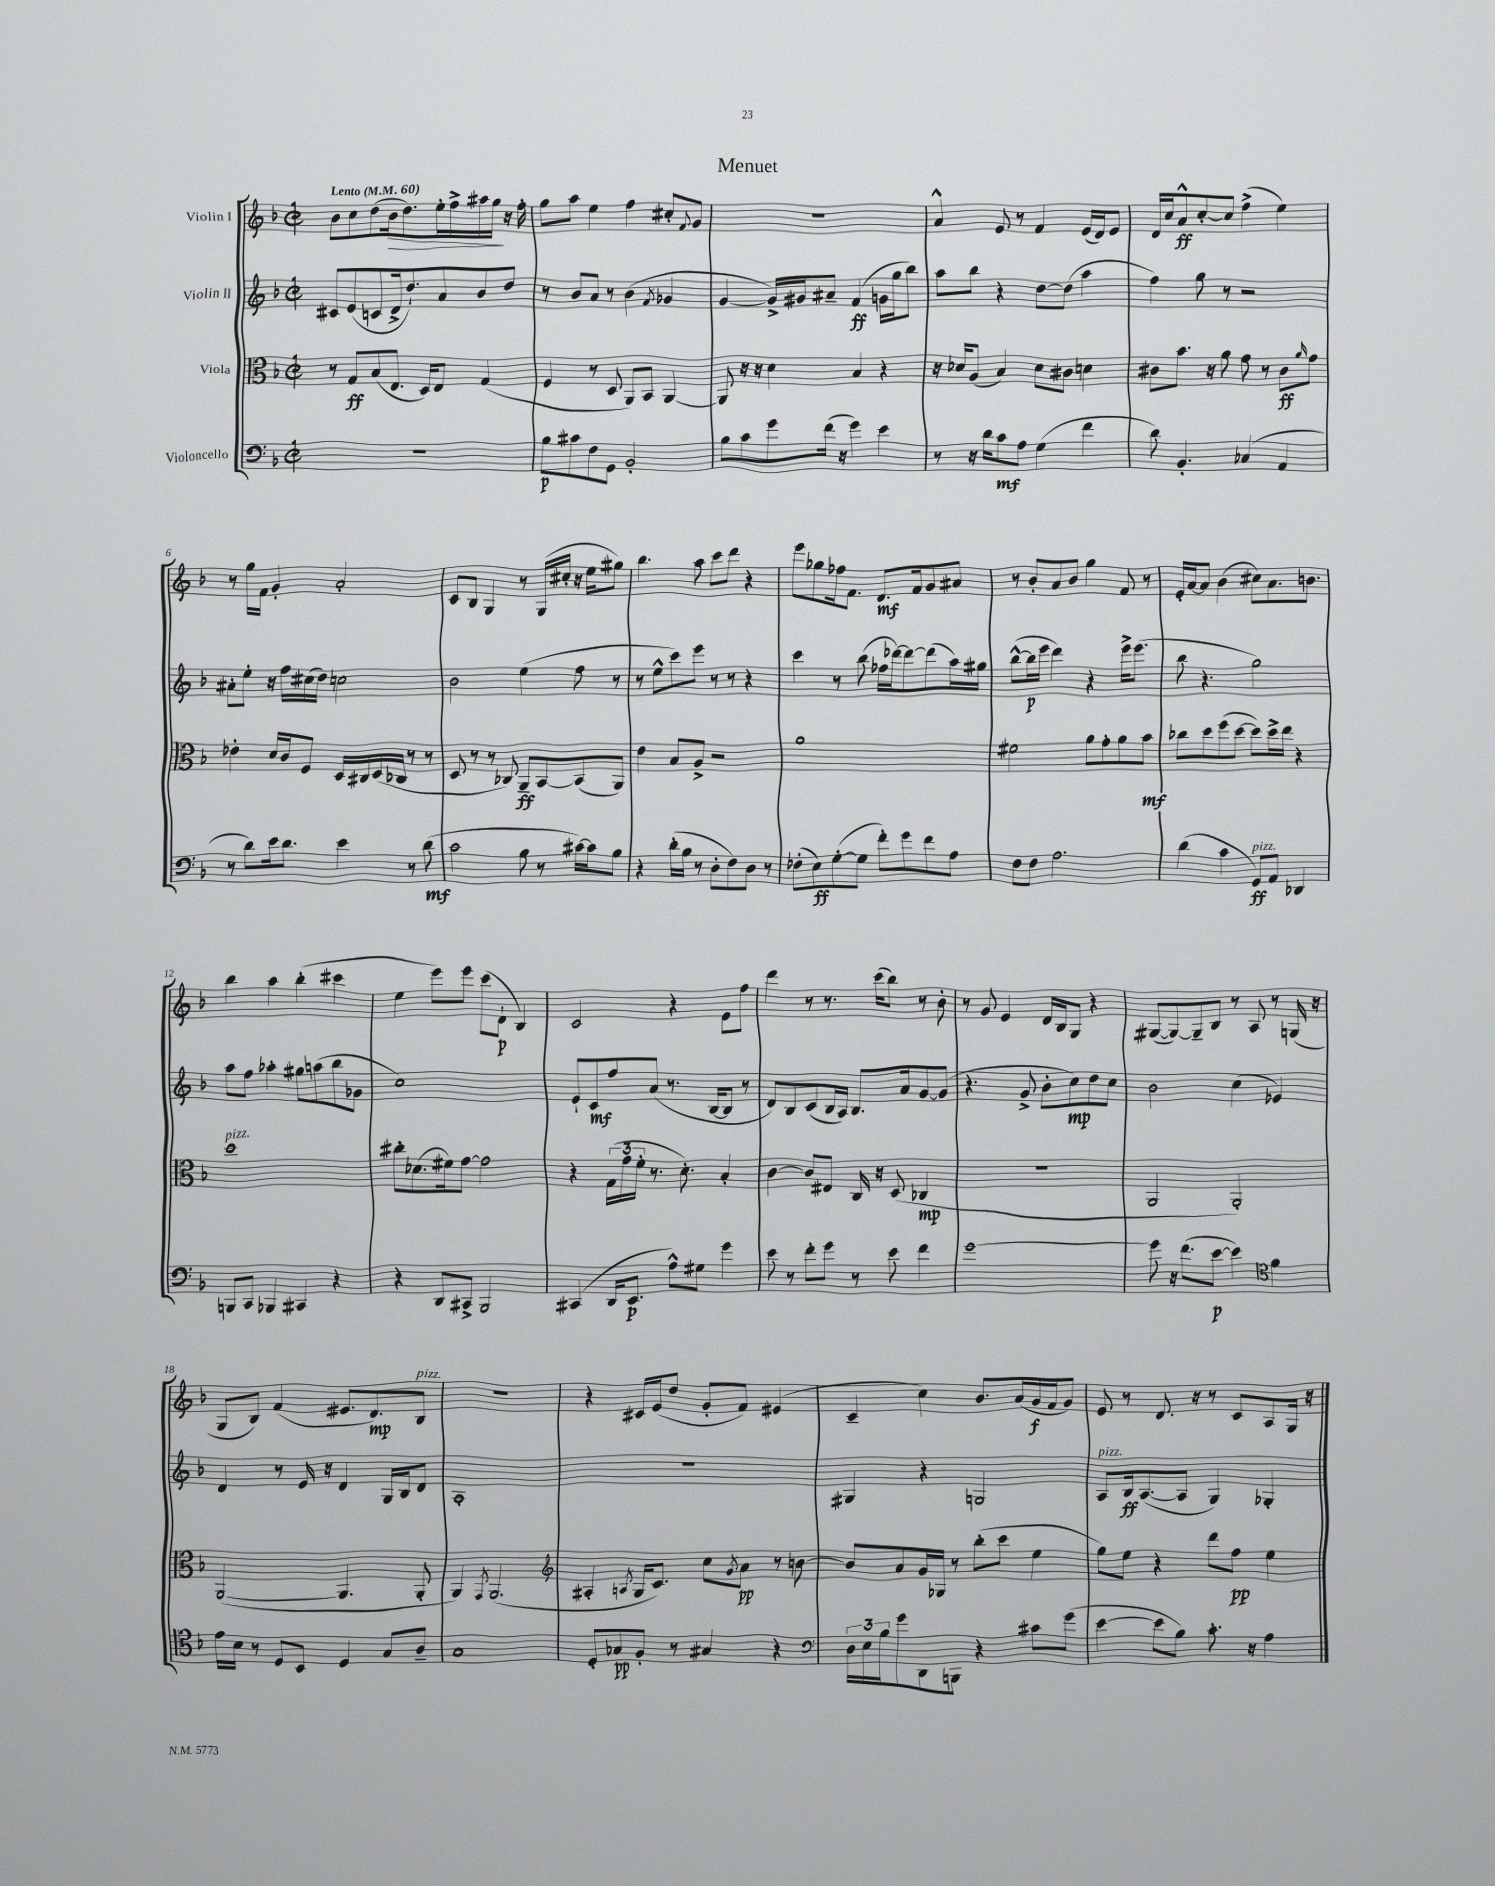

**kern	**kern	**kern	**kern
*staff4	*staff3	*staff2	*staff1
*clefF4	*clefC3	*clefG2	*clefG2
*k[b-]	*k[b-]	*k[b-]	*k[b-]
*M2/2	*M2/2	*M2/2	*M2/2
*met(c|)	*met(c|)	*met(c|)	*met(c|)
*MM60	*MM60	*MM60	*MM60
1r	8r	8c#	8b-
.	8G	(8e	8cc
.	(8B-	8c	(8dd
.	8.E	16d^	16b-
.	.	8.dd`)	8.dd)
.	16D)	.	.
.	8E	8a	16ee'
.	.	.	16ff^
.	(4G	8b-	16aa#
.	.	.	16gg
.	.	8dd	16r
.	.	.	16ff'
=	=	=	=
8B-	4F	8r	8gg
8c#	.	8b-	8aa
8F	8r	8a	4ee
8GG	8D	8r	.
2BB-'	8AA)	(4b-	4ff
.	8BB-	.	.
.	.	8qf	.
.	[4AA	4g-	8cc#'
.	.	.	8qqf
.	.	.	8g
=	=	=	=
8B-	8AA]	[4g	1r
8c	16r	.	.
.	16r	.	.
8g	4d	16g^])	.
.	.	16g#	.
(16f	.	8a#~	.
16r	.	.	.
4g)	4B-	(4f	.
4e	4r	16g	.
.	.	16gg	.
.	.	8bb-)	.
=	=	=	=
8r	16r	8aa	4a^^
.	16d-	.	.
16r	(8A	8bb-	.
16d	.	.	.
8c	4B-)	4r	8e
8A	.	.	8r
(4G	8d-	[8dd	4f
.	8c#	(8dd]	.
4f	4d	4aa	(16e
.	.	.	16d)
.	.	.	8e
=	=	=	=
8d)	8c#	4ff)	16d
.	.	.	16cc
4.BB-'	8.b-	.	8a^^
.	.	8gg	[8cc'
.	16r	.	.
.	8a	8r	8cc]
(4C-	8g	2r	(4ff^
.	8r	.	.
4AA	8c#	.	4ee)
.	16qqa	.	.
.	8g	.	.
=	=	=	=
8r	4e-'	8a#'	8r
8d)	.	8ee'	16gg
.	.	.	16f
16e	16d	16r	4g'
8.d	16c	16ff	.
.	8F	(16cc#	.
.	.	16dd)	.
4e	16D	2cc	2a'
.	16C#	.	.
.	(16D	.	.
.	16C-	.	.
8r	8r	.	.
(8d	8r	.	.
=	=	=	=
2c	8D	2b-	8c
.	8r	.	8B-
.	8r	.	4G
.	8C-)	.	.
8B-	8AA~	(4ee	8r
8r	[8BB-	.	(16G
.	.	.	16cc#'
[16c#)	(8BB-]	8ff	16r
16c#]	.	.	16ee
8B-	8AA)	8r	8gg#)
=	=	=	=
4r	4e	8r	4.bb-
.	.	8ee^^	.
(16d'	8B-	8ccc)	.
16B-	.	.	.
8r	8A^	8eee	8aa
8D'	2r	8r	8ccc
8F)	.	8r	8ddd
8D	.	4r	4r
8r	.	.	.
=	=	=	=
(8F-'	1a	4ccc	8eee
8E)	.	.	8gg-
([8G'	.	8r	16ff-
.	.	.	8.f
8G]	.	(8bb-	.
8f')	.	16ff-	8.d
.	.	[16ddd-)	.
8g	.	8ddd-_	.
.	.	.	16f
8f	.	(8ddd-]	8g
8A	.	16aa)	8a#
.	.	16gg#	.
=	=	=	=
8F	2f#	([8bb-^^	8r
8F	.	16bb-]	8b-'
.	.	16eee	.
2.A	.	4ddd)	8a
.	.	.	8b-
.	8a	4r	4gg
.	8g'	.	.
.	8a	16eee^	8f
.	.	(8.eee	.
.	8b-	.	8r
=	=	=	=
(4d	8cc-	8bb-	16e'
.	.	.	[16a
.	8dd	4.r	8a]
4c	(8ff	.	(4b-
.	[8dd	.	.
8GG)	8dd])	2gg)	8cc#)
8AA	16dd^	.	8.a
.	16ee	.	.
4DD-	4r	.	.
.	.	.	8.b
=	=	=	=
8BBB	1dd	8aa	4bb-
8CC	.	8ff	.
4BBB-	.	4aa-'	4aa
4CC#	.	8gg#	(4bb-'
.	.	(8aa	.
4r	.	8bb-	4ccc#
.	.	8g-	.
=	=	=	=
4r	8cc#'	1cc)	4ee
.	(8.d-	.	.
8DD	.	.	8eee)
.	16f#)	.	.
8CC#^	[8g	.	8eee
2BBB-	2g]	.	(8ccc
.	.	.	8d`
.	.	.	4B-)
=	=	=	=
(4CC#	4r	8e`	2c
.	.	8c	.
16DD	(24G	8ff	.
.	24g	.	.
8.EE	.	.	.
.	24f'	.	.
.	8.r	(8a	.
8A^^)	.	8.r	4r
.	8.d')	.	.
8G#	.	.	.
.	.	[16B-	.
4g	4B-'	8B-]	8e
.	.	8r	8ff
=	=	=	=
8e	[4c	8d)	4ddd
8r	.	8B-	.
8f'	8c]	(8c	8r
8g	8E#	16B-	8.r
.	.	16A)	.
8r	16C	8.B-	.
.	16r	.	(16ccc
8e	(8D	.	8bb-)
.	.	16a	.
4f	4C-	[8g	8r
.	.	(8g]	8b-'
=	=	=	=
[1g	1r	4.r	8r
.	.	.	8g
.	.	.	4e
.	.	8g^	.
.	.	8b-'	16d
.	.	.	16B-
.	.	8cc)	8G
.	.	8dd	4r
.	.	8cc	.
=	=	=	=
8g]	2AA	2b-	([8G#
16r	.	.	8G#_)
(8.f	.	.	.
.	.	.	8G#~]
[8e	.	.	8B-
4e])	2AA')	(4cc	8r
.	.	.	8A
*clefC4	*	*	*
4f	.	4e-)	8r
.	.	.	(16G
.	.	.	16r
=	=	=	=
16e	([2AA	4d	8G
16B-	.	.	.
8r	.	.	8B-)
8D	.	8r	(4f
8BB-	.	16e	.
.	.	16r	.
4D	4.AA]	4d	8.e#
.	.	.	8.d)
8G	.	16G	.
.	.	16B-	.
8A~	8AA'	8d	8B-
=	=	=	=
1G	4AA)	1A'	1r
.	8qGG	.	.
.	(2.AA	.	.
=	=	=	=
*	*clefG2	*	*
8D'	4A#'	1r	4r
8G-	.	.	.
.	8qA	.	.
8F'	16G	.	16c#
.	8.c)	.	(16e
8r	.	.	8dd
4G#	8cc	.	8g'
.	8qg	.	.
.	8a	.	8f)
4r	8r	.	(4e#
.	[8b	.	.
=	=	=	=
*clefF4	*	*	*
24D	8b]	4G#	4c~
24E	.	.	.
24B-	.	.	.
8g	8a	.	.
8DD	16g	4r	4cc)
.	16G-	.	.
8BBB	8r	.	.
4r	(8bb-'	2G	8.b-
.	8ccc	.	.
.	.	.	(16a
8c#	4ee	.	16g
.	.	.	16f
(8g	.	.	8g)
=	=	=	=
[4e	8gg)	8A	8e
.	8ee	16B-	8r
.	.	([8.A	.
8e]	4r	.	8.d
8B-)	.	8A]	.
.	.	.	16r
8.c'	8ddd	4G)	8r
.	8ff	.	8c
16r	.	.	.
4A	4ee	4G-'	8A
.	.	.	16G
.	.	.	16r
==	==	==	==
*-	*-	*-	*-
